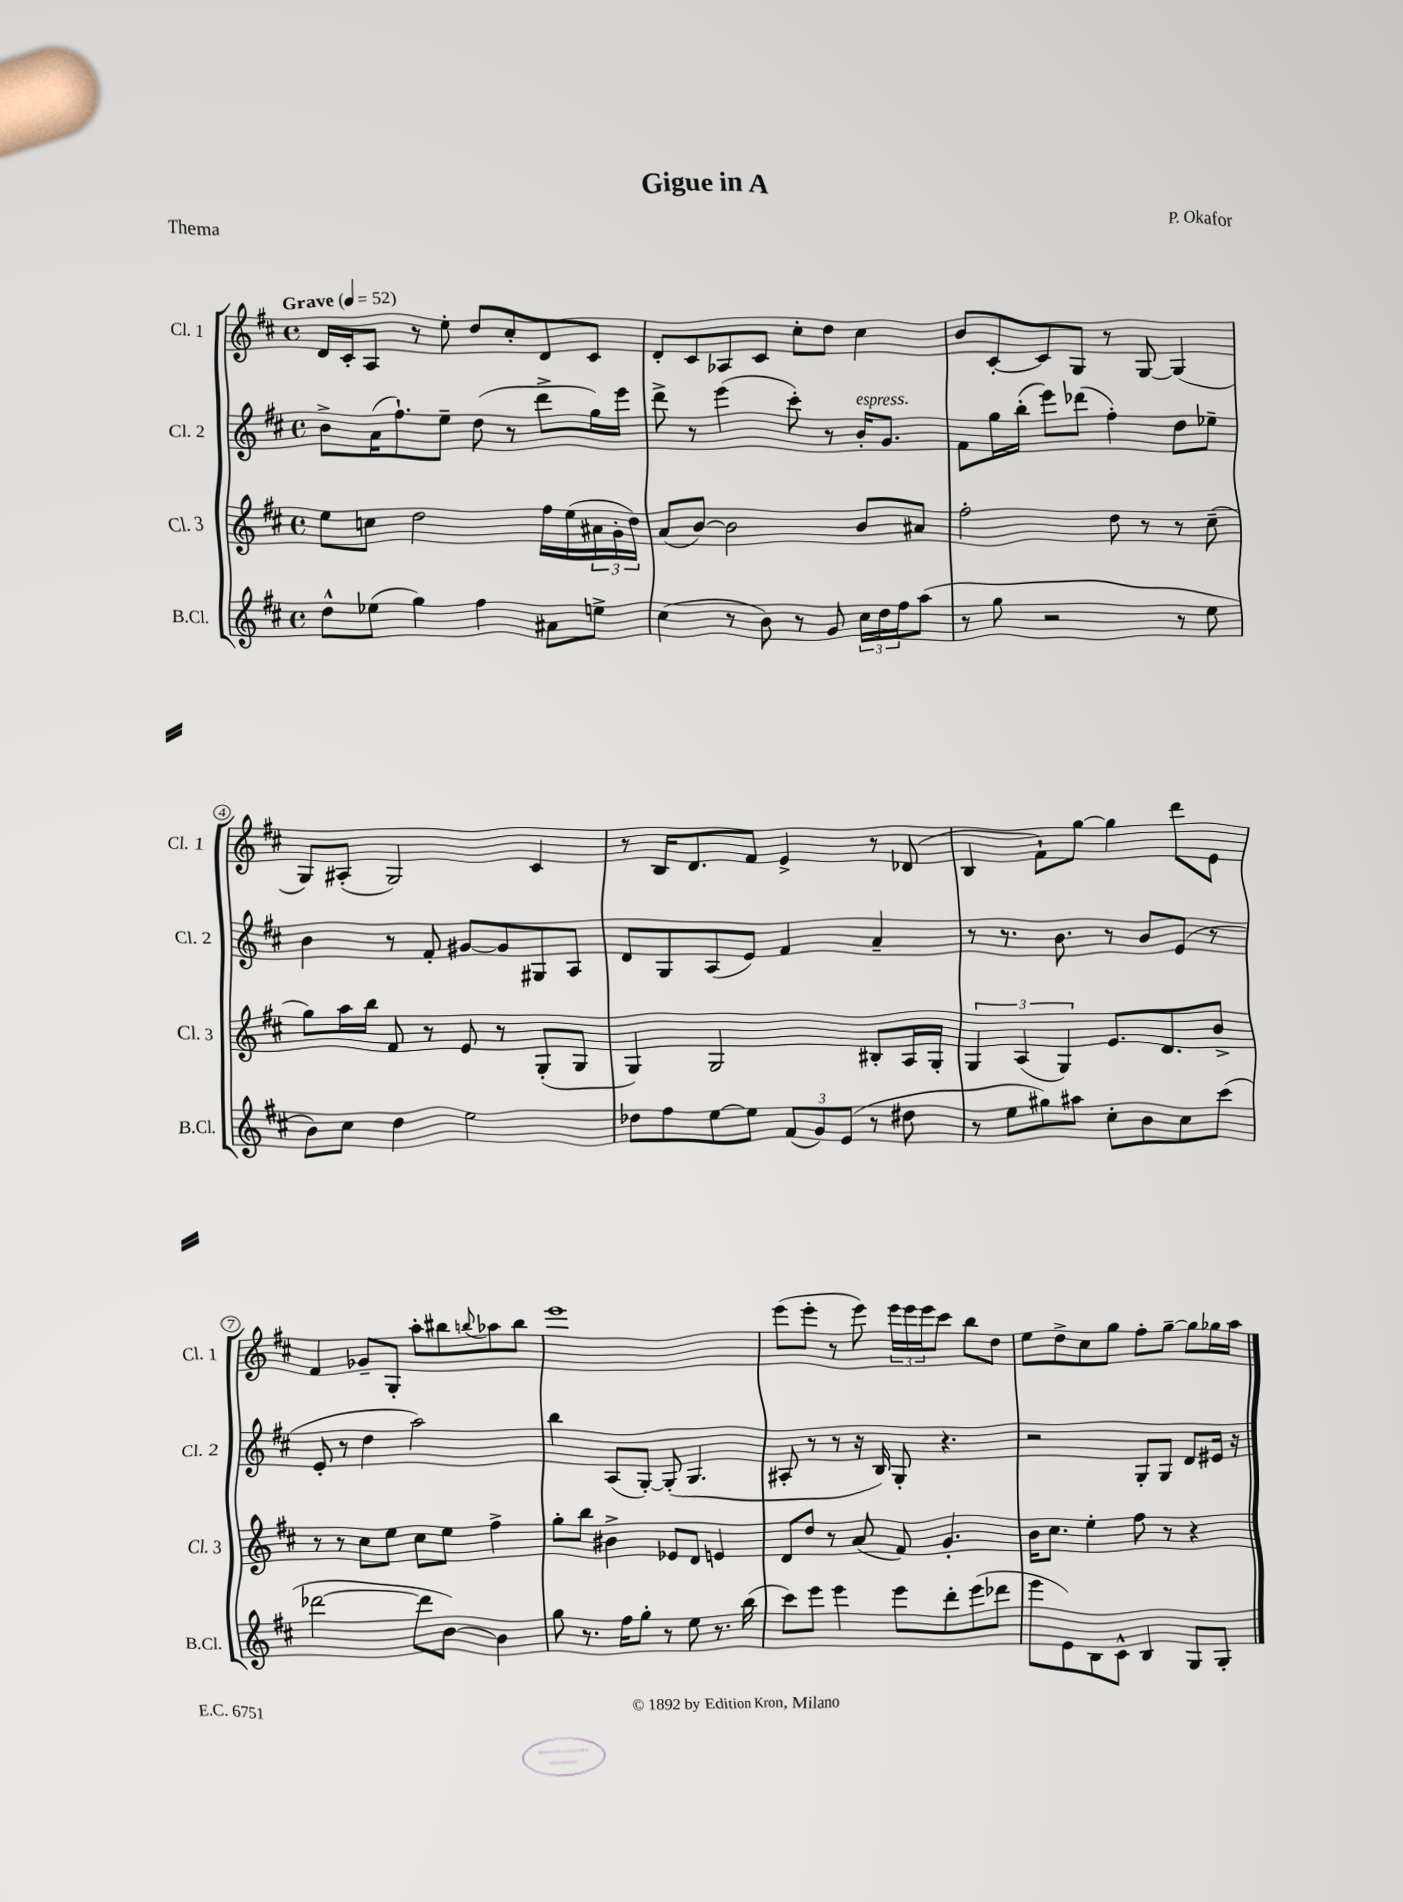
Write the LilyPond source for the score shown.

\header { title = "Gigue in A" composer = "P. Okafor" piece = "Thema" }
<<
\new StaffGroup <<
\new Staff = "s0" \with { instrumentName = "Cl. 1" shortInstrumentName = "Cl. 1" } {
    \clef treble \key d \major \defaultTimeSignature \time 4/4 \tempo "Grave" 4 = 52
    d'16 cis'16-. a8 r8 e''8-. d''8 cis''8-. d'8 cis'8 |
    d'8-. cis'8 aes8 cis'8 cis''8-. d''8 cis''4 |
    b'8 cis'8~-. cis'8 g8 r8 g8~ g4( |
    g8) ais8-.( g2) cis'4 |
    r8 b16 d'8. fis'8 e'4-> r8 des'8( |
    b4 fis'8-!) g''8~ g''4 d'''8 e'8 |
    fis'4 ges'8-- g8-. a''8-. bis''8 \appoggiatura { b''8 } aes''8 b''8 |
    e'''1 |
    e'''8( e'''8-. r8 e'''8) \tuplet 3/2 { e'''16 e'''16 e'''16 } cis'''8 b''8 d''8 |
    e''8 d''8-> cis''8 g''8 fis''8-. g''8~-- g''8 ges''16 a''16 \bar "|." |
}
\new Staff = "s1" \with { instrumentName = "Cl. 2" shortInstrumentName = "Cl. 2" } {
    \clef treble \key d \major \defaultTimeSignature \time 4/4
    b'8-> a'16( fis''8.-!) e''8-- d''8( r8 d'''8-> g''16) e'''16 |
    d'''8-> r8 e'''4( cis'''8-.) r8 b'16-.^\markup { \italic "espress." } g'8. |
    fis'8 g''16 b''16-.( e'''8) des'''8( fis''4-.) d''8 ees''8-- |
    b'4 r8 fis'8-. gis'8~ gis'8 gis8 a8 |
    d'8 g8 a8( e'8) fis'4 a'4-- |
    r8 r8. b'8. r8 b'8 e'8( r8 |
    e'8-. r8 d''4 a''2) |
    b''4 a8( g8~-.) g8-.( g4. |
    ais8-. r8 r8 r16 b16) g8-. r4. |
    r2 g8-. g8 d'8 eis'16 r16 \bar "|." |
}
\new Staff = "s2" \with { instrumentName = "Cl. 3" shortInstrumentName = "Cl. 3" } {
    \clef treble \key d \major \defaultTimeSignature \time 4/4
    e''8 c''8 d''2 fis''16 e''16( \tuplet 3/2 { ais'16 g'16-. d''16) } |
    a'8( b'8~) b'2 b'8 ais'8 |
    fis''2-. d''8 r8 r8 cis''8--( |
    g''8) a''16 b''16 fis'8 r8 e'8 r8 g8-.( g8 |
    g4) g2 bis8-. a16 g16-. |
    \tuplet 3/2 { g4 a4( g4) } e'8. d'8. b'8-> |
    r8 r8 cis''8 e''8 cis''8 e''8 fis''4-> |
    g''8-. b''8 bis'4-> ees'8 d'8 e'4 |
    d'8 d''8 r8 a'8( fis'8) g'4.-. |
    b'16 cis''8. e''4-. fis''8 r8 r4 \bar "|." |
}
\new Staff = "s3" \with { instrumentName = "B.Cl." shortInstrumentName = "B.Cl." } {
    \clef treble \key d \major \defaultTimeSignature \time 4/4
    d''8-^ ees''8( g''4) fis''4 ais'8 e''8-> |
    cis''4( r8 b'8) r8 g'8 \tuplet 3/2 { cis''16 d''16 fis''16 } a''8( |
    r8 g''8 r2 r8 e''8 |
    b'8) cis''8 d''4 e''2 |
    des''8 fis''8 e''8~ e''8 \tuplet 3/2 { fis'8( g'8) e'8( } r8 dis''8 |
    r8 e''8 gis''8) ais''8 cis''8-. b'8 cis''8 cis'''8( |
    des'''2~ des'''8 b'8~) b'4 |
    g''8 r8. fis''16 g''8-. r8 e''8 r8. b''16( |
    cis'''8) e'''8 e'''4 e'''8 d'''8-. e'''8( des'''8 |
    e'''8 e'8) b8 cis'8-^ b4 g8 g8-. \bar "|." |
}
>>
>>
\layout { \context { \Score \override BarNumber.stencil = #(make-stencil-circler 0.1 0.3 ly:text-interface::print) } }
